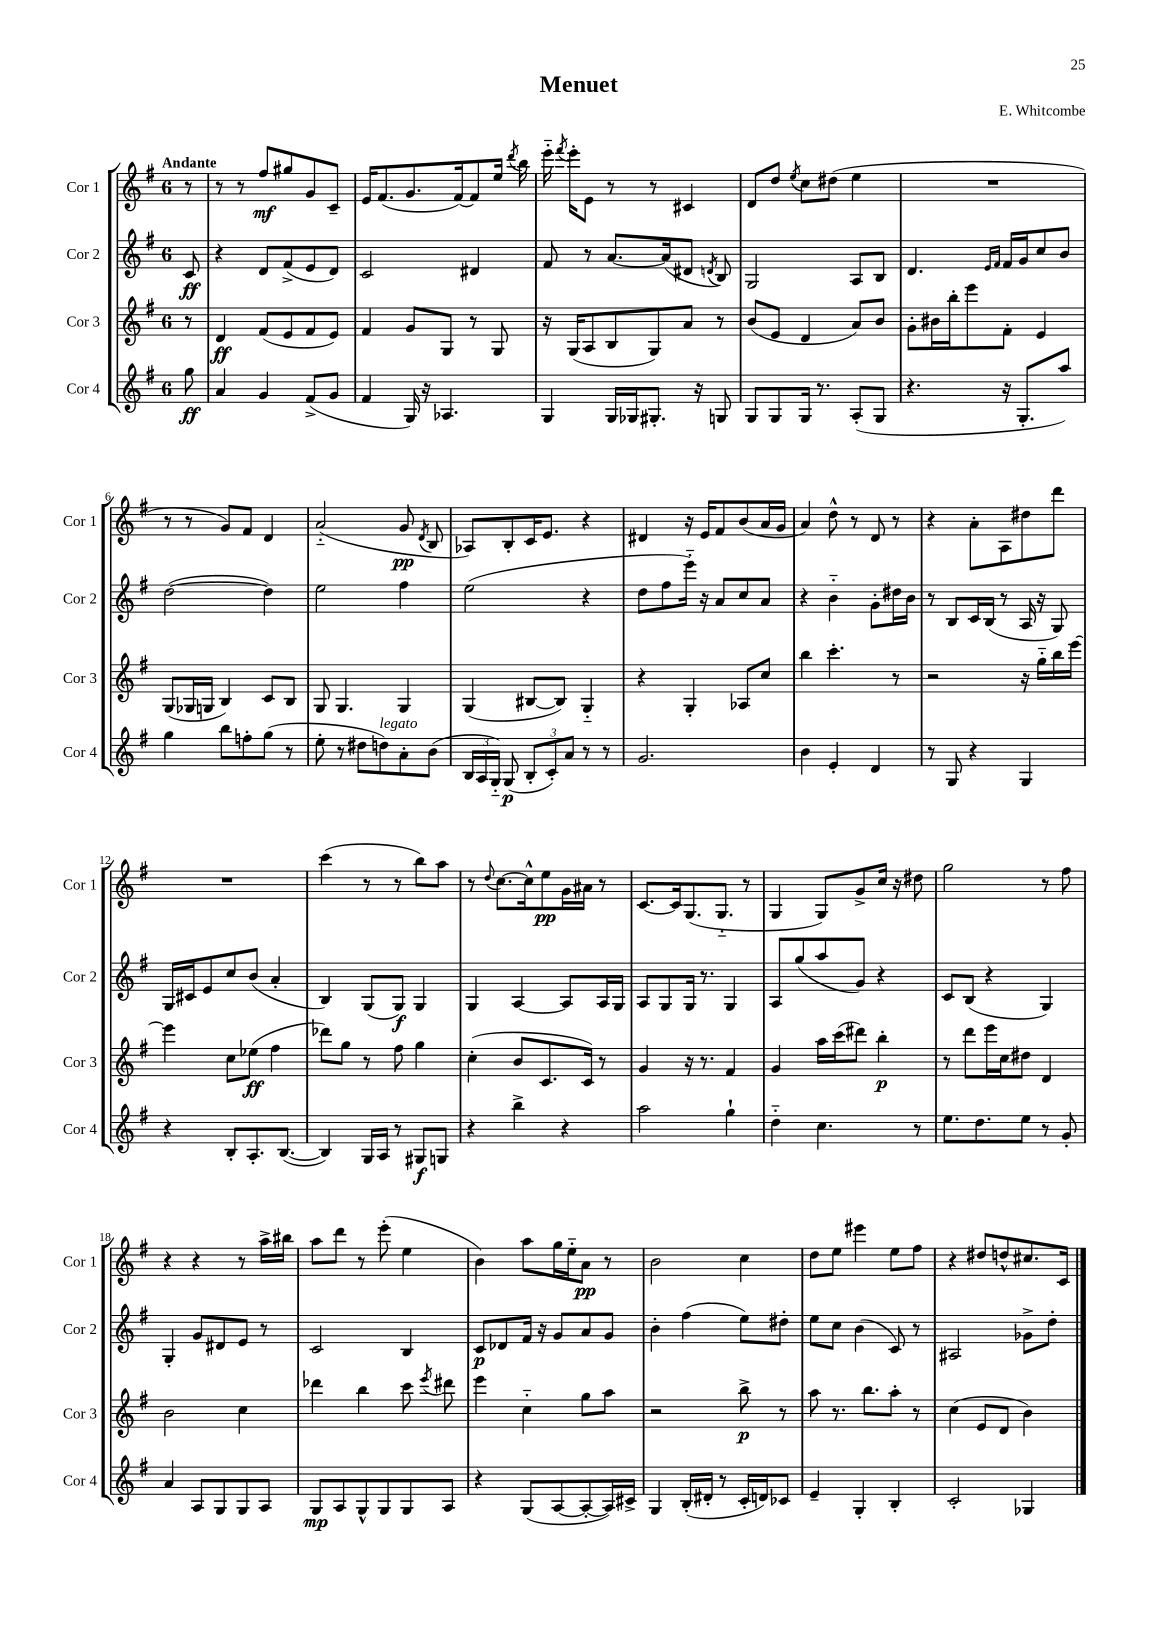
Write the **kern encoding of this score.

**kern	**kern	**kern	**kern
*staff4	*staff3	*staff2	*staff1
*clefG2	*clefG2	*clefG2	*clefG2
*k[f#]	*k[f#]	*k[f#]	*k[f#]
*M6/8	*M6/8	*M6/8	*M6/8
8gg	8r	8c	8r
=	=	=	=
4a	4d	4r	8r
.	.	.	8r
4g	(8f#	8d	8ff#
.	8e	(8f#^	8gg#
(8f#^	8f#	8e	8g
8g	8e)	8d)	8c~
=	=	=	=
4f#	4f#	2c	16e
.	.	.	(8.f#
16G)	8g	.	8.g
16r	.	.	.
4.A-	8G	.	.
.	.	.	[16f#)
.	8r	4d#	8f#]
.	8G	.	16ee
.	.	.	8qddd
.	.	.	16bb
=	=	=	=
4G	16r	8f#	16eee'~
.	.	.	8qfff#
.	(16G	.	16eee'
.	8A	8r	8e
16G	8B	[8.a	8r
16G-	.	.	.
8.G#'	8G)	.	8r
.	.	(16a]	.
.	8a	8d#	4c#
16r	.	.	.
.	.	8qd	.
8G	8r	8B)	.
=	=	=	=
8G	(8b	2G	8d
8G	8e	.	8dd
.	.	.	8qee
16G	4d	.	8cc
8.r	.	.	.
.	.	.	(8dd#
(8A'	8a)	8A	4ee
8G	8b	8B	.
=	=	=	=
4.r	8g'	4.d	2.r
.	16b#	.	.
.	16bb'	.	.
.	8eee	.	.
.	.	16qqe	.
.	.	16qqf#	.
16r	8f#'	16f#	.
8.G'	.	16g	.
.	4e	8cc	.
8aa)	.	8b	.
=	=	=	=
4gg	(8G	([2dd	8r
.	16G-	.	8r
.	16G	.	.
8bb	4B)	.	8g)
8ff'	.	.	8f#
(8gg	8c	4dd])	4d
8r	8B	.	.
=	=	=	=
8ee'	8G	2ee	(2a'~
8r	4.G	.	.
8dd#	.	.	.
8dd)	.	.	.
8a'	4G	4ff#	8g
.	.	.	8qd
(8b	.	.	8B
=	=	=	=
24B	(4G	(2ee	8A-)
24A	.	.	.
24G'~)	.	.	.
(8G	.	.	8B'
12B'	[8B#	.	16c
.	.	.	8.e
12c')	.	.	.
.	8B#])	.	.
12a	.	.	.
8r	4G'~	4r	4r
8r	.	.	.
=	=	=	=
2.g	4r	8dd	4d#
.	.	8ff#	.
.	4G'	16eee'~)	16r
.	.	16r	16e
.	.	8a	8f#
.	8A-	8cc	(8b
.	8cc	8a	16a
.	.	.	16g
=	=	=	=
4b	4bb	4r	4a)
4e'	4.ccc'	4b'~	8dd^^
.	.	.	8r
4d	.	8g'	8d
.	8r	16dd#	8r
.	.	16b	.
=	=	=	=
8r	2r	8r	4r
8G	.	8B	.
4r	.	16c	8a'
.	.	(16B	.
.	.	8r	8A
4G	16r	16A	8dd#
.	16gg'~	16r	.
.	16bb	8G)	8ddd
.	[16eee	.	.
=	=	=	=
4r	4eee]	16G	2.r
.	.	16c#	.
.	.	8e	.
8B'	8cc	8cc	.
8.A'	(8ee-	(8b	.
.	4ff#	4a'	.
([8.B	.	.	.
=	=	=	=
4B])	8ddd-)	4B)	(4ccc
.	8gg	.	.
16G	8r	(8G	8r
16A	.	.	.
8r	8ff#	8G)	8r
8G#	4gg	4G	8bb)
8G	.	.	8aa
=	=	=	=
4r	(4cc'	4G	8r
.	.	.	8qqdd
.	.	.	[8.cc
4bb^	8b	[4A	.
.	.	.	16cc^^]
.	8.c	.	8ee
4r	.	8A]	16g
.	16c)	.	16a#
.	8r	16A	8r
.	.	16G	.
=	=	=	=
2aa	4g	8A	[8.c
.	.	8G	.
.	.	.	16c]
.	16r	16G	(8.G
.	8.r	8.r	.
.	.	.	8.G'~
4gg`	4f#	4G	.
.	.	.	8r
=	=	=	=
4dd'~	4g	8A	4G
.	.	(8gg	.
4.cc	16aa	8aa	8G)
.	(16ccc	.	.
.	8ddd#)	8g)	8g^
.	4bb'	4r	16cc
.	.	.	16r
8r	.	.	8dd#
=	=	=	=
8.ee	8r	8c	2gg
.	8ddd	(8B	.
8.dd	.	.	.
.	16eee	4r	.
.	16cc	.	.
8ee	8dd#	.	.
8r	4d	4G)	8r
8g'	.	.	8ff#
=	=	=	=
4a	2b	4G'	4r
8A	.	8g	4r
8G	.	8d#	.
8G	4cc	8e	8r
8A	.	8r	16aa^
.	.	.	16bb#
=	=	=	=
8G	4ddd-	2c	8aa
8A	.	.	8ddd
8G^^	4bb	.	8r
8G	.	.	(8eee'
8G	8ccc	4B	4ee
.	8qeee	.	.
8A	8ddd#	.	.
=	=	=	=
4r	4eee	8c	4b)
.	.	8d-	.
(8G	4cc'~	16f#	8aa
.	.	16r	.
[8A	.	8g	16gg
.	.	.	16ee'~
8A'_	8gg	8a	8a
16A])	8aa	8g	8r
16c#^	.	.	.
=	=	=	=
4G	2r	4b'	2b
(16B'	.	(4ff#	.
16d#'	.	.	.
8r	.	.	.
16c'	8bb^	8ee)	4cc
16d)	.	.	.
8c-	8r	8dd#'	.
=	=	=	=
4e~	8aa	8ee	8dd
.	8.r	8cc	8ee
4G'	.	(4b	4eee#
.	8.bb	.	.
4B'	8aa'	8c)	8ee
.	8r	8r	8ff#
=	=	=	=
2c'	(4cc	2A#	4r
.	8e	.	8dd#
.	8d	.	8dd^^
4G-	4b)	8g-^	8.cc#
.	.	8dd'	.
.	.	.	16c
==	==	==	==
*-	*-	*-	*-
